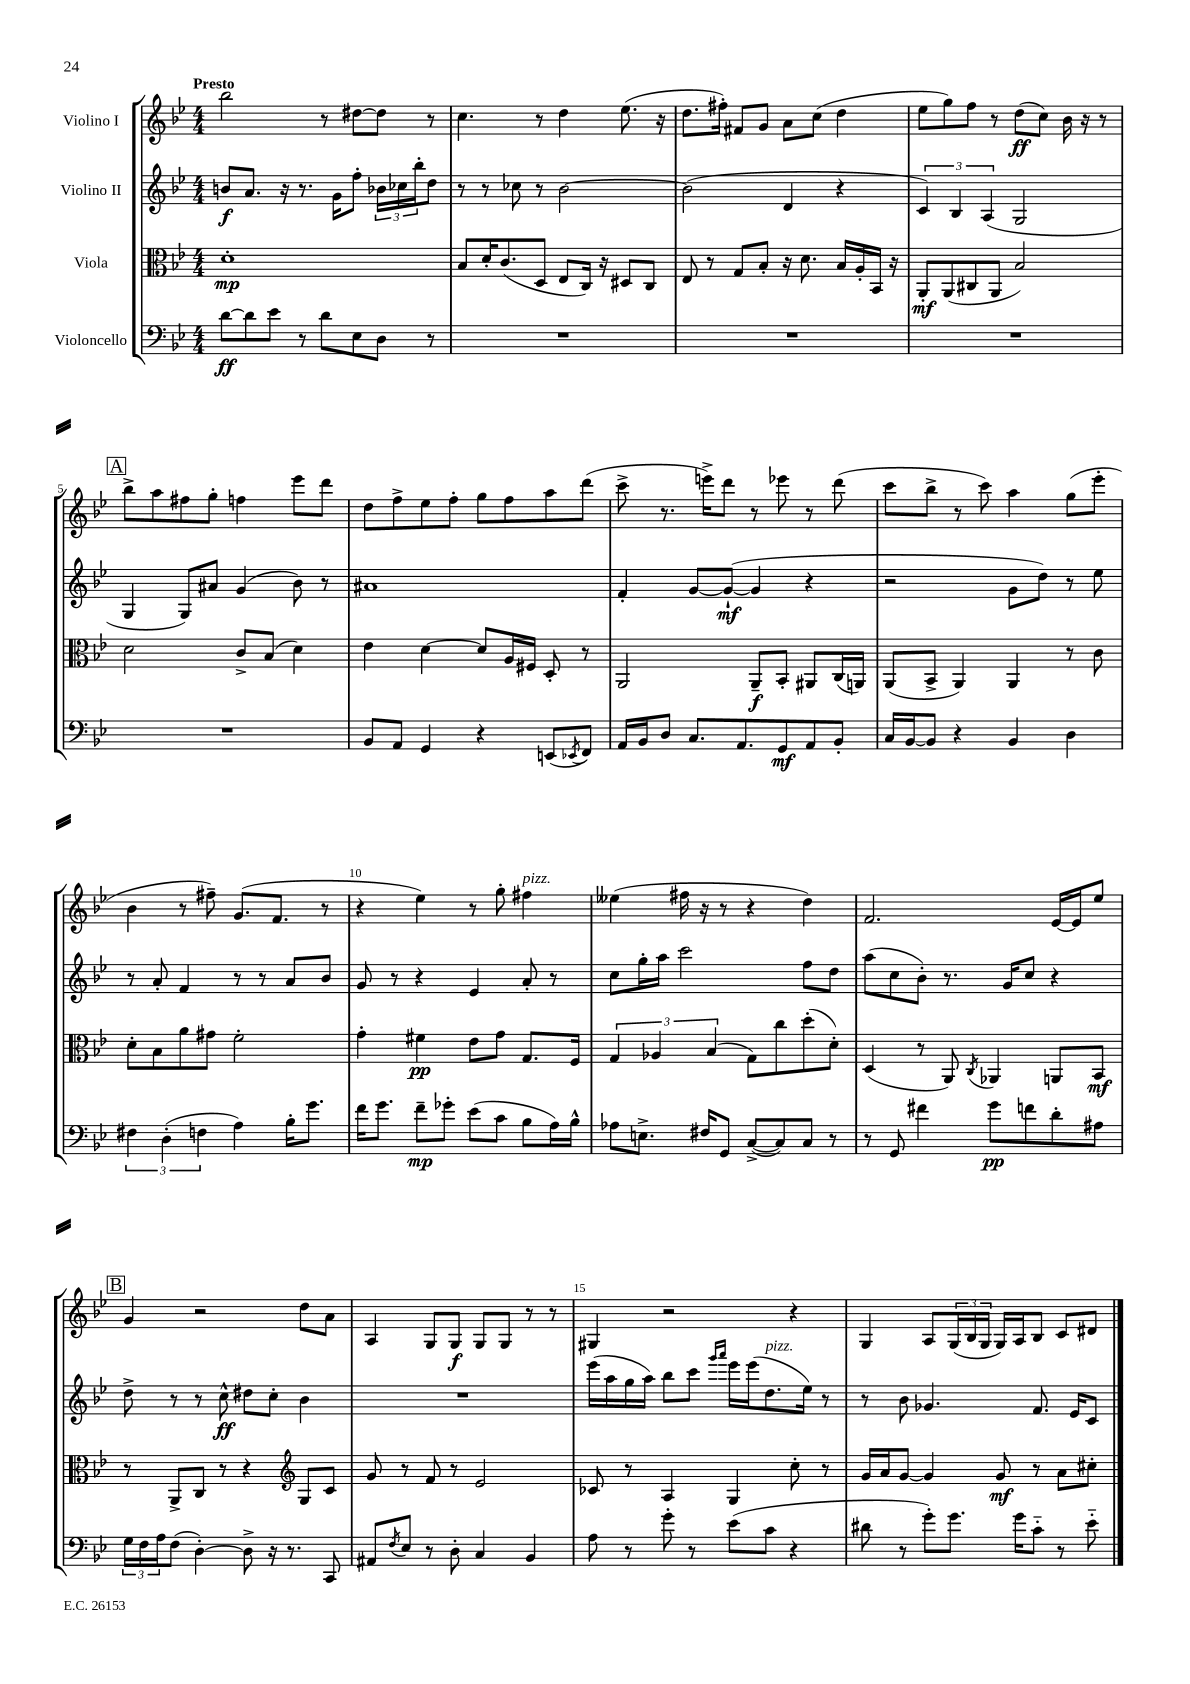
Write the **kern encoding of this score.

**kern	**kern	**kern	**kern
*staff4	*staff3	*staff2	*staff1
*clefF4	*clefC3	*clefG2	*clefG2
*k[b-e-]	*k[b-e-]	*k[b-e-]	*k[b-e-]
*M4/4	*M4/4	*M4/4	*M4/4
[8d\L	1d'	8b/L	2bb-\
8d\]	.	8.a/J	.
8e-\J	.	.	.
.	.	16r	.
8r	.	8.r	.
8d\L	.	.	8r
.	.	16g\LK	.
8E-\	.	8ff'\J	[8dd#\L
8D\J	.	24b-\LL	8dd#\]J
.	.	24cc-\	.
.	.	24bb-'\J	.
8r	.	8dd\J	8r
=	=	=	=
1r	8B-/L	8r	4.cc\
.	16d'/K	8r	.
.	(8.c/	.	.
.	.	8cc-\	.
.	8D/J	8r	8r
.	8E-/L	[2b-\	4dd\
.	16C/Jk)	.	.
.	16r	.	.
.	8D#/L	.	(8.ee-\
.	8C/J	.	.
.	.	.	16r
=	=	=	=
1r	8E-/	(2b-\]	8.dd\L
.	8r	.	.
.	.	.	16ff#'\Jk)
.	8G/L	.	8f#/L
.	8B-'/J	.	8g/J
.	16r	4d/	8a\L
.	8.d\	.	.
.	.	.	(8cc\J
.	16B-/LL	4r	4dd\
.	16A'/	.	.
.	16BB-/JJ	.	.
.	16r	.	.
=	=	=	=
1r	8AA'/L	6c/)	8ee-\L
.	(8AA/	.	8gg\)
.	.	6B-/	.
.	8C#/	.	8ff\J
.	.	(6A/	.
.	8AA/J	.	8r
.	2B-/)	2G/	(8dd\L
.	.	.	8cc\J)
.	.	.	16b-\
.	.	.	16r
.	.	.	8r
=	=	=	=
1r	2d\	4G/	8bb-^\L
.	.	.	8aa\
.	.	8G/L)	8ff#\
.	.	8a#/J	8gg'\J
.	8c^/L	(4g/	4ff\
.	(8B-/J	.	.
.	4d\)	8b-\)	8eee-\L
.	.	8r	8ddd\J
=	=	=	=
8BB-/L	4e-\	1a#	8dd\L
8AA/J	.	.	8ff^\
4GG/	[4d\	.	8ee-\
.	.	.	8ff'\J
4r	8d/]L	.	8gg\L
.	16A/L	.	8ff\
.	16F#/JJ	.	.
(8EE/L	8D'/	.	8aa\
8qEE-/	.	.	.
8FF/J)	8r	.	(8ddd\J
=	=	=	=
16AA/LL	2AA/	4f'/	8ccc^\
16BB-/J	.	.	.
8D/J	.	.	8.r
8.C/L	.	[8g/L	.
.	.	.	16eee^\LK)
.	.	(8g`/_J	8ddd\J
8.AA/	.	.	.
.	8AA~/L	4g/]	8r
8GG/	8BB-'/J	.	8eee-\
8AA/	8AA#/L	4r	8r
8BB-'/J	(16C/L	.	(8ddd\
.	16AA/JJ)	.	.
=	=	=	=
16C/LL	(8AA/L	2r	8ccc\L
[16BB-/J	.	.	.
8BB-/]J	8BB-^/J	.	8bb-^\J
4r	4AA/)	.	8r
.	.	.	8ccc\)
4BB-/	4AA/	8g\L	4aa\
.	.	8dd\J)	.
4D\	8r	8r	(8gg\L
.	8c\	8ee-\	8eee-'\J
=	=	=	=
6F#\	8d'\L	8r	4b-\
.	8B-\	8a'/	.
(6D'\	.	.	.
.	8a\	4f/	8r
6F\	.	.	.
.	8g#\J	.	8ff#~\)
4A\)	2f'\	8r	(8.g/L
.	.	8r	.
.	.	.	8.f/J
16B-'\LK	.	8a/L	.
8.g\J	.	.	.
.	.	8b-/J	8r
=	=	=	=
16f\LK	4g'\	8g/	4r
8.g\J	.	.	.
.	.	8r	.
8f~\L	4f#\	4r	4ee-\)
8g-'\J	.	.	.
(8e-\L	8e-\L	4e-/	8r
8c\J	8g\J	.	8gg'\
8B-\L	8.G/L	8a'/	4ff#\
16A\L)	.	8r	.
16B-^^\JJ	16F/Jk	.	.
=	=	=	=
8A-\L	6G/	8cc\L	(4ee--\
8.E^\J	.	16gg'\L	.
.	6A-/	.	.
.	.	16aa\JJ	.
.	.	2ccc\	16ff#\
16F#/LK	.	.	16r
.	(6B-/	.	.
8GG/J	.	.	8r
([8C^/L	8G\L)	.	4r
8C/])	8cc\	.	.
8C/J	(8dd'\	8ff\L	4dd\)
8r	8d'\J)	8dd\J	.
=	=	=	=
8r	(4D/	(8aa\L	2.f/
8GG/	.	8cc\	.
4f#\	8r	8b-'\J)	.
.	8AA/)	8.r	.
.	8qC/	.	.
8g\L	4AA-/	.	.
.	.	16g/LK	.
8f\	.	8cc/J	.
8d'\	8AA/L	4r	[16e-/LL
.	.	.	16e-/]J
8A#\J	8BB-/J	.	8ee-/J
=	=	=	=
24G\LL	8r	8dd^\	4g/
24F\	.	.	.
24A\J	.	.	.
(8F\J	8AA^/L	8r	.
[4D'\)	8C/J	8r	2r
.	8r	8cc^^\	.
8D^\]	4r	8dd#\L	.
16r	.	8cc'\J	.
8.r	.	.	.
*	*clefG2	*	*
.	8G/L	4b-\	8dd\L
8CC/	8c/J	.	8a\J
=	=	=	=
8AA#/L	8g/	1r	4A/
8qF/	.	.	.
8E-/J	8r	.	.
8r	8f/	.	8G/L
8D'\	8r	.	8G/J
4C/	2e-/	.	8G/L
.	.	.	8G/J
4BB-/	.	.	8r
.	.	.	8r
=	=	=	=
8A\	8c-/	(16eee-\LL	4G#/
.	.	16aa\	.
8r	8r	16gg\	.
.	.	16aa\JJ)	.
8g'\	4A/	8bb-\L	2r
8r	.	8ccc\J	.
.	.	16qqggg/LL	.
.	.	16qqaaa/JJ	.
(8e-\L	4G/	16eee-\LL	.
.	.	(16eee-\J	.
8c\J	.	8.dd\	.
4r	8cc'\	.	4r
.	.	16ee-\Jk)	.
.	8r	8r	.
=	=	=	=
8d#\	16g/LL	8r	4G/
.	16a/J	.	.
8r	[8g/J	8b-\	.
8g'\L)	4g/]	4.g-/	8A/L
8.g\J	.	.	(24G/L
.	.	.	24B-/
.	.	.	24G/JJ
.	8g/	.	16G/LL)
16g\LK	.	.	16A/J
8c'~\J	8r	8.f/	8B-/J
8r	8a\L	.	8c/L
.	.	16e-/LK	.
8e-'~\	8cc#'\J	8c/J	8d#/J
==	==	==	==
*-	*-	*-	*-
